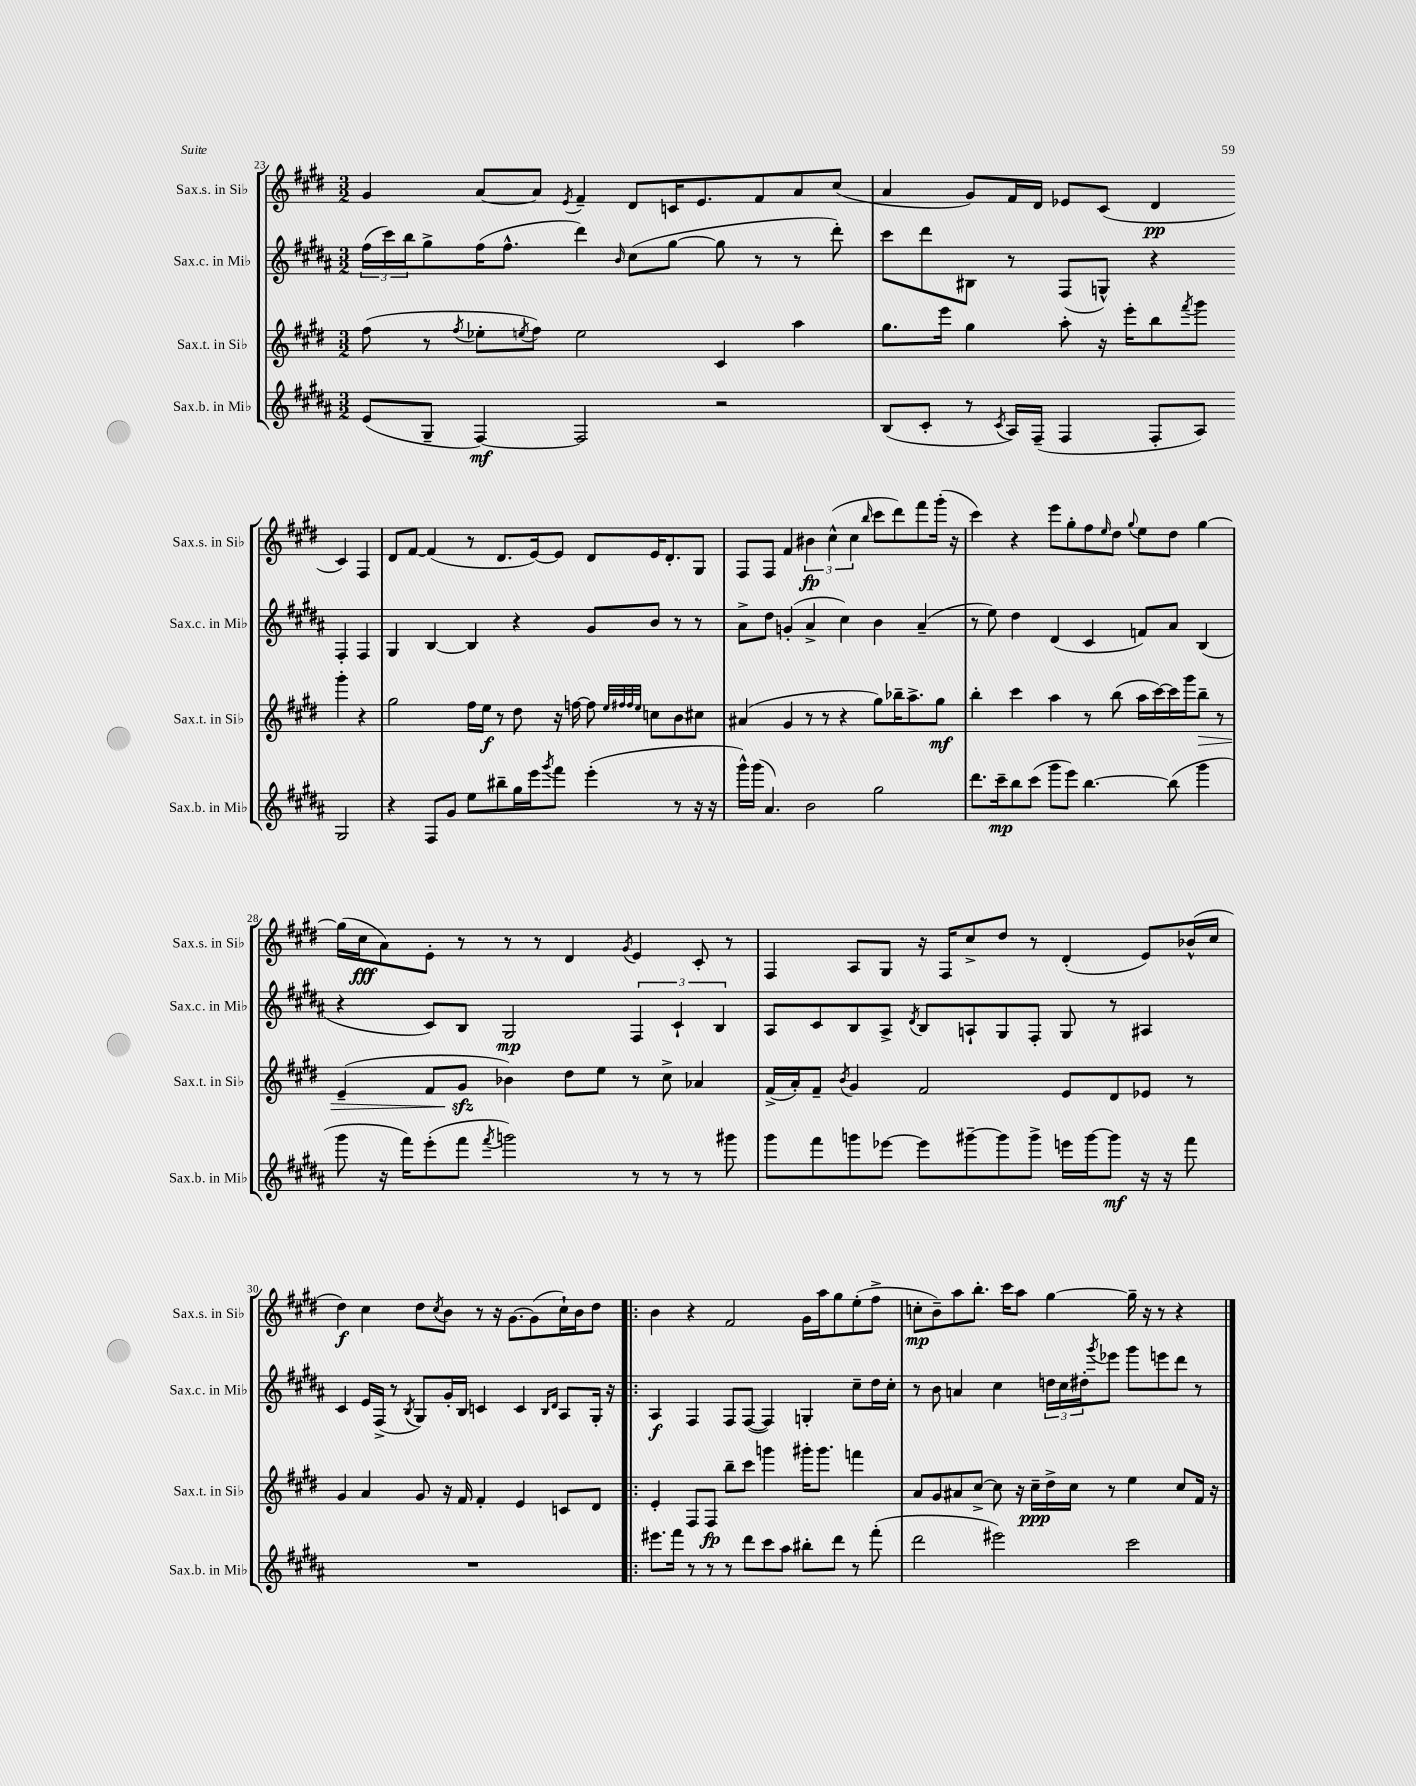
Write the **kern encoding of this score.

**kern	**dynam	**kern	**dynam	**kern	**dynam	**kern	**dynam
*part4	*part4	*part3	*part3	*part2	*part2	*part1	*part1
*staff4	*staff4	*staff3	*staff3	*staff2	*staff2	*staff1	*staff1
*I"Sax.b. in Mi♭	*	*I"Sax.t. in Si♭	*	*I"Sax.c. in Mi♭	*	*I"Sax.s. in Si♭	*
*I'Sax.b. in Mi♭	*	*I'Sax.t. in Si♭	*	*I'Sax.c. in Mi♭	*	*I'Sax.s. in Si♭	*
*clefG2	*	*clefG2	*	*clefG2	*	*clefG2	*
*k[f#c#g#d#a#]	*	*k[f#c#g#d#]	*	*k[f#c#g#d#a#]	*	*k[f#c#g#d#]	*
*M3/2	*	*M3/2	*	*M3/2	*	*M3/2	*
=23	=23	=23	=23	=23	=23	=23	=23
(8e/L	.	(8ff#\	.	(24ff#\LL	.	4g#/	.
.	.	.	.	24ccc#\)	.	.	.
.	.	.	.	24bb\J	.	.	.
8G#~/J	.	8r	.	8gg#^\	.	.	.
.	.	8qff#/	.	.	.	.	.
[4F#/)	mf	8ee-X'\L	.	(16ff#\K	.	[8a/L	.
.	.	.	.	8.ff#^^\J	.	.	.
.	.	8qeen/	.	.	.	.	.
.	.	8ff#\J)	.	.	.	8a/J]	.
.	.	.	.	.	.	8qe/	.
2F#/]	.	2ee\	.	4ddd#\)	.	4f#~/	.
.	.	.	.	16qqb/	.	.	.
.	.	.	.	(8cc#\L	.	8d#/L	.
.	.	.	.	[8gg#\J	.	16cn/K	.
.	.	.	.	.	.	8.e/	.
2r	.	4c#/	.	8gg#\]	.	.	.
.	.	.	.	8r	.	8f#/	.
.	.	4aa\	.	8r	.	8a/	.
.	.	.	.	8ddd#'\)	.	(8cc#/J	.
=24	=24	=24	=24	=24	=24	=24	=24
(8B/L	.	8.gg#\L	.	8ccc#\L	.	4a/	.
8c#'/J	.	.	.	8ddd#\	.	.	.
.	.	16eee\Jk	.	.	.	.	.
8r	.	4gg#\	.	8B#X\J	.	8g#/L)	.
8qc#/	.	.	.	.	.	.	.
16A#/LL)	.	.	.	8r	.	16f#/L	.
(16F#~/JJ	.	.	.	.	.	16d#/JJ	.
4F#/	.	8aa'\	.	(8F#/L	.	8e-X/L	.
.	.	16r	.	8Gn^^/J)	.	(8c#/J	.
.	.	16eee'\KL	.	.	.	.	.
8F#'/L	.	8bb\	.	4r	.	4d#/	pp
.	.	8qfff#/	.	.	.	.	.
8A#/J)	.	8ggg#\J	.	.	.	.	.
2G#/	.	4ggg#'\	.	4F#'/	.	4c#/)	.
.	.	4r	.	4F#/	.	4F#/	.
!!LO:LB:g=z
=25	=25	=25	=25	=25	=25	=25	=25
4r	.	2gg#\	.	4G#/	.	8d#/L	.
.	.	.	.	.	.	[8f#/J	.
8F#/L	.	.	.	[4B/	.	(4f#/]	.
8g#/J	.	.	.	.	.	.	.
8ee\L	.	16ff#\LL	.	4B/]	.	8r	.
.	.	16ee\JJ	f	.	.	.	.
8bb#X~\	.	8r	.	.	.	8.d#/L	.
16gg#\L	.	8dd#\	.	4r	.	.	.
16eee\J	.	.	.	.	.	[16e/k)	.
8qggg#/	.	.	.	.	.	.	.
8fff#\J	.	16r	.	.	.	8e/J]	.
.	.	[16ffn\	.	.	.	.	.
(4eee'\	.	8ff\]	.	8g#/L	.	8d#/L	.
.	.	32qqee/LLL	.	.	.	.	.
.	.	32qqff#X/	.	.	.	.	.
.	.	32qqff#/	.	.	.	.	.
.	.	32qqee/JJJ	.	.	.	.	.
.	.	8ccn\L	.	8b/J	.	16e/K	.
.	.	.	.	.	.	8.d#'/	.
8r	.	8b\	.	8r	.	.	.
16r	.	8cc#X\J	.	8r	.	8G#/J	.
16r	.	.	.	.	.	.	.
=26	=26	=26	=26	=26	=26	=26	=26
16ggg#^^\LL)	.	(4a#X/	.	8a#^\L	.	8F#/L	.
(16ggg#\JJ	.	.	.	.	.	.	.
4.a#/)	.	.	.	8dd#\J	.	8F#/J	.
.	.	4g#/	.	(4gn'/	.	4f#/	.
2b\	.	8r	.	4a#^/	.	6b#X\	fp
.	.	8r	.	.	.	.	.
.	.	.	.	.	.	(6cc#^^\	.
.	.	4r	.	4cc#\)	.	.	.
.	.	.	.	.	.	6cc#\	.
.	.	.	.	.	.	16qqbb/	.
2gg#\	.	8gg#\L)	.	4b\	.	8ccc#\L	.
.	.	16bb-X~\K	.	.	.	8ddd#\)	.
.	.	8.aa^\	.	.	.	.	.
.	.	.	.	(4a#~/	.	8fff#\	.
.	.	8gg#\J	mf	.	.	(16ggg#'\Jk	.
.	.	.	.	.	.	16r	.
=27	=27	=27	=27	=27	=27	=27	=27
8.ddd#\L	.	4bb'\	.	8r	.	4ccc#\)	.
.	.	.	.	8ee\)	.	.	.
16ccc#~\k	mp	.	.	.	.	.	.
8bb\	.	4ccc#\	.	4dd#\	.	4r	.
(8ccc#\J	.	.	.	.	.	.	.
8ggg#\L	.	4aa\	.	(4d#/	.	8eee\L	.
8eee\J)	.	.	.	.	.	8gg#'\	.
[4.bb\	.	8r	.	4c#/	.	8ff#\	.
.	.	.	.	.	.	16qqee/	.
.	.	(8bb\	.	.	.	8dd#\J	.
.	.	.	.	.	.	8qqgg#/	.
.	.	16aa\LL	.	8fn/L)	.	8ee\L	.
.	.	[16ccc#\)	.	.	.	.	.
(8bb\]	.	16ccc#\]	.	8a#/J	.	8dd#\J	.
.	.	16ggg#\J	.	.	.	.	.
!	!	!	!LO:HP:b	!	!	!	!
4ggg#\	.	8bb~\J	>	(4B/	.	[4gg#\	.
.	.	8r	.	.	.	.	.
!!LO:LB:g=z
=28	=28	=28	=28	=28	=28	=28	=28
8ggg#\	.	(4e~/	.	4r	.	(16gg#\LL]	.
.	.	.	.	.	.	16cc#\J	fff
16r	.	.	.	.	.	8a\)	.
16fff#\KL)	.	.	.	.	.	.	.
(8eee'\	.	8f#/L	.	8c#/L)	.	8e'\J	.
8fff#\J	.	8g#zz/J	.	8B/J	.	8r	.
8qfff#/	.	.	.	.	.	.	.
2gggn\)	.	4b-X\)	]	2G#/	mp	8r	.
.	.	.	.	.	.	8r	.
.	.	8dd#\L	.	.	.	4d#/	.
.	.	8ee\J	.	.	.	.	.
.	.	.	.	.	.	8qg#/	.
8r	.	8r	.	6F#/	.	4e/	.
8r	.	8cc#^\	.	.	.	.	.
.	.	.	.	6c#`/	.	.	.
8r	.	4a-X/	.	.	.	8c#'/	.
.	.	.	.	6B/	.	.	.
8ggg#X\	.	.	.	.	.	8r	.
=29	=29	=29	=29	=29	=29	=29	=29
8ggg#\L	.	(16f#^/LL	.	8A#/L	.	4F#/	.
.	.	16a'/J)	.	.	.	.	.
8fff#\	.	8f#~/J	.	8c#/	.	.	.
.	.	8qb/	.	.	.	.	.
8gggn\	.	4g#/	.	8B/	.	8A/L	.
[8eee-X\J	.	.	.	8A#^/J	.	8G#/J	.
.	.	.	.	8qd#/	.	.	.
8eee-\L]	.	2f#/	.	8B/L	.	16r	.
.	.	.	.	.	.	16F#/KL	.
[8ggg#X~\	.	.	.	8An`/	.	8cc#^/	.
8ggg#\]	.	.	.	8G#/	.	8dd#/J	.
8ggg#^\J	.	.	.	8F#'/J	.	8r	.
16eeen\LL	.	8e/L	.	8G#/	.	(4d#'/	.
[16ggg#\J	.	.	.	.	.	.	.
8ggg#\J]	mf	8d#/	.	8r	.	.	.
16r	.	8e-X/J	.	4A#X/	.	8e/L)	.
16r	.	.	.	.	.	.	.
8fff#\	.	8r	.	.	.	(16b-X^^/L	.
.	.	.	.	.	.	16cc#/JJ	.
!!LO:LB:g=z
=30	=30	=30	=30	=30	=30	=30	=30
1.r	.	4g#/	.	4c#/	.	4dd#\)	f
.	.	4a/	.	16e/LL	.	4cc#\	.
.	.	.	.	(16F#^/JJ	.	.	.
.	.	.	.	8r	.	.	.
.	.	.	.	8qB/	.	.	.
.	.	8g#/	.	8G#/L)	.	8dd#\L	.
.	.	.	.	.	.	8qcc#/	.
.	.	16r	.	16g#'/L	.	8b\J	.
.	.	16f#/	.	16B/JJ	.	.	.
.	.	4f#'/	.	4cn/	.	8r	.
.	.	.	.	.	.	16r	.
.	.	.	.	.	.	[8.g#\L	.
.	.	4e/	.	4c/	.	.	.
.	.	.	.	.	.	(8g#\]	.
.	.	.	.	16qqB/LL	.	.	.
.	.	.	.	16qqd#/JJ	.	.	.
.	.	8cn/L	.	8A#/L	.	16cc#`\L)	.
.	.	.	.	.	.	16b\J	.
.	.	8d#/J	.	16G#'/Jk	.	8dd#\J	.
.	.	.	.	16r	.	.	.
=31!|:	=31!|:	=31!|:	=31!|:	=31!|:	=31!|:	=31!|:	=31!|:
8.eee#X\L	.	4e'/	.	4A#/	f	4b\	.
16fff#\Jk	.	.	.	.	.	.	.
8r	.	8F#/L	.	4F#/	.	4r	.
8r	.	8F#/J	fp	.	.	.	.
8r	.	8bb~\L	.	8F#/L	.	2f#/	.
8ddd#\L	.	8ccc#\J	.	([8F#/J	.	.	.
8ccc#\	.	4gggn\	.	4F#/])	.	.	.
8aa#\J	.	.	.	.	.	.	.
8bb#X'\L	.	16ggg#X'\KL	.	4Gn'/	.	16g#\LL	.
.	.	8.ggg#\J	.	.	.	16aa\J	.
8ddd#\J	.	.	.	.	.	8gg#\	.
8r	.	4fffn\	.	8cc#~\L	.	(8ee'\	.
(8fff#'\	.	.	.	16dd#\L	.	8ff#^\J	.
.	.	.	.	16cc#'\JJ	.	.	.
=32	=32	=32	=32	=32	=32	=32	=32
2ddd#\	.	8a/L	.	8r	.	8ccn'\L	mp
.	.	8g#/	.	8b\	.	8b~\)	.
.	.	8a#X/	.	4an/	.	8aa\	.
.	.	[8cc#^/J	.	.	.	8.bb'\J	.
2eee#X\)	.	8cc#\]	.	4cc#\	.	.	.
.	.	.	.	.	.	16ccc#\KL	.
.	.	16r	.	.	.	8aa\J	.
.	.	16cc#~\LL	ppp	.	.	.	.
.	.	16dd#^\	.	24ddn\LL	.	[4gg#\	.
.	.	.	.	24cc#\	.	.	.
.	.	16cc#\JJ	.	.	.	.	.
.	.	.	.	24dd#X'\J	.	.	.
.	.	.	.	8qggg#/	.	.	.
.	.	8r	.	8eee-X\J	.	.	.
2ccc#\	.	4ee\	.	8ggg#\L	.	16gg#~\]	.
.	.	.	.	.	.	16r	.
.	.	.	.	8eeen\	.	8r	.
.	.	8cc#/L	.	8ddd#\J	.	4r	.
.	.	16f#/Jk	.	8r	.	.	.
.	.	16r	.	.	.	.	.
==	==	==	==	==	==	==	==
*-	*-	*-	*-	*-	*-	*-	*-
